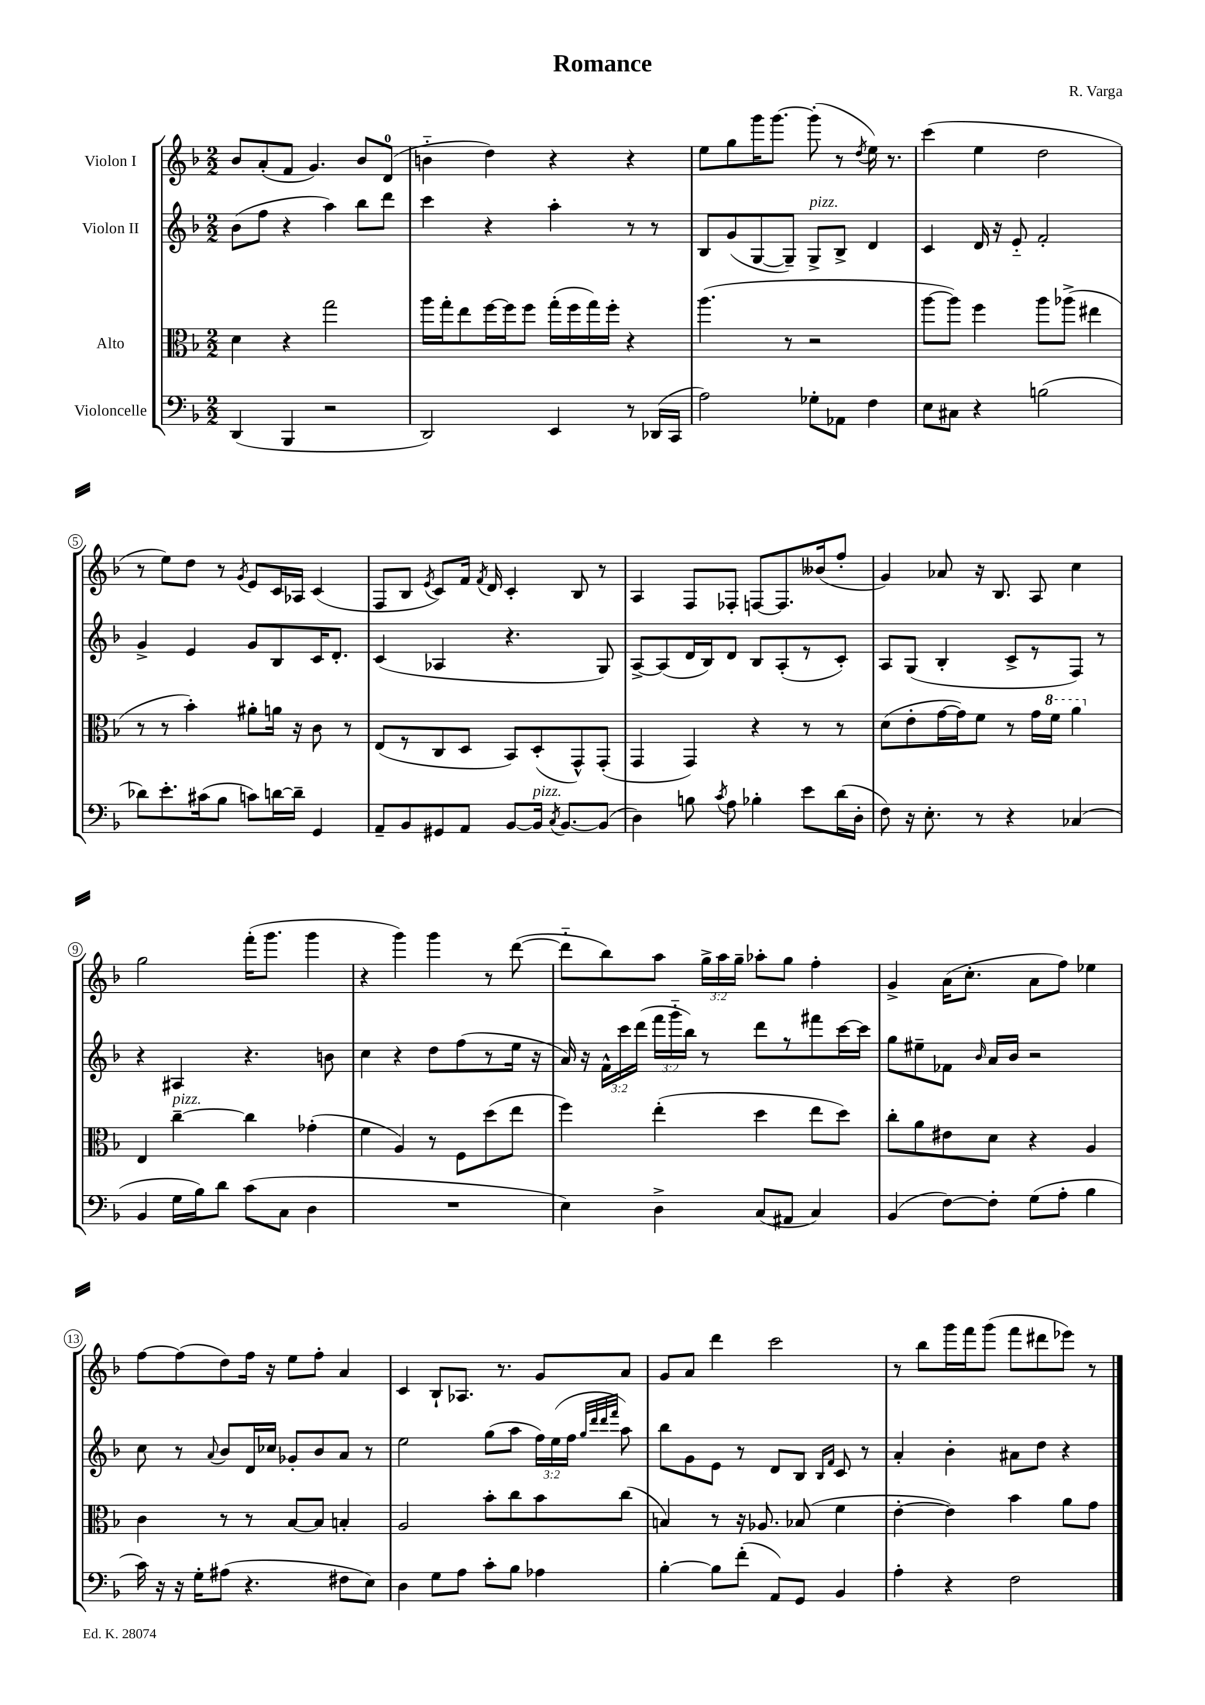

**kern	**kern	**kern	**kern
*staff4	*staff3	*staff2	*staff1
*clefF4	*clefC3	*clefG2	*clefG2
*k[b-]	*k[b-]	*k[b-]	*k[b-]
*M2/2	*M2/2	*M2/2	*M2/2
(4DD	4d	(8b-	8b-
.	.	8ff	(8a'
4BBB-	4r	4r	8f
.	.	.	4.g)
2r	2gg	4aa)	.
.	.	8bb-	8b-
.	.	8ddd	(8d
=	=	=	=
2DD)	16aa	4ccc	4b'~
.	16gg'	.	.
.	8ee	.	.
.	[16ff	4r	4dd)
.	16ff]	.	.
.	8ff	.	.
4EE	(16gg'	4aa'	4r
.	16ff	.	.
.	16gg)	.	.
.	16ff'	.	.
8r	4r	8r	4r
(16DD-	.	8r	.
16CC	.	.	.
=	=	=	=
2A)	(4.aa	8B-	8ee
.	.	(8g	8gg
.	.	[8G	16ggg
.	.	.	[8.ggg
.	8r	8G~])	.
8G-'	2r	8G^	(8ggg']
8AA-	.	8B-^	8r
.	.	.	8qdd
4F	.	4d	16ee)
.	.	.	8.r
=	=	=	=
8E	[8aa	4c	(4ccc
8C#	8aa])	.	.
4r	4ff	16d	4ee
.	.	16r	.
.	.	8e'~	.
(2B	8aa	2f'	2dd
.	(8aa-^	.	.
.	4ee#	.	.
=	=	=	=
8d-)	8r	4g^	8r
8.e'	8r	.	8ee)
.	4b-')	4e	8dd
(16c#	.	.	.
8B-	.	.	8r
.	.	.	8qg
8c)	8a#'	8g	8e
[16d	16a	8B-	16c
16d~]	16r	.	16A-
4GG	8c	16c	(4c
.	.	8.d'	.
.	8r	.	.
=	=	=	=
8AA~	(8E	(4c	8F
8BB-	8r	.	8B-
.	.	.	8qe
8GG#	8C	4A-	8c)
8AA	8D	.	16f
.	.	.	8qf
.	.	.	16d
[8BB-	8BB-)	4.r	4c'
16BB-]	(8D'	.	.
8qC	.	.	.
[8.BB-	.	.	.
.	8GG^^)	.	8B-
(8BB-]	(8GG'	8G)	8r
=	=	=	=
4D)	4GG	[8A^	4A
.	.	(8A]	.
8B	4GG)	16d	8F
.	.	16B-)	.
8qc	.	.	.
8A	.	8d	8F-'
4B-'	4r	8B-	[8F
.	.	(8A'	8.F]
8e	8r	8r	.
.	.	.	(16b--
(16d	8r	8c')	8ff'
16D'	.	.	.
=	=	=	=
8F)	(8d	8A	4g)
16r	8e'	(8G	.
8.E'	.	.	.
.	[16g	4B-'	8a-
.	16g])	.	.
8r	8f	.	16r
.	.	.	8.B-
4r	8r	8c^	.
.	16g	8r	8A
.	16ff	.	.
(4C-	4aa	8F)	4cc
.	.	8r	.
=	=	=	=
4BB-	4E	4r	2gg
16G	[4cc~	4A#	.
16B-)	.	.	.
8d	.	.	.
(8c	4cc]	4.r	(16fff'
.	.	.	8.ggg
8C	.	.	.
4D	(4g-'	.	4ggg
.	.	8b	.
=	=	=	=
1r	4f	4cc	4r
.	4A)	4r	4ggg)
.	8r	8dd	4ggg
.	8F	(8ff	.
.	(8dd	8r	8r
.	8ee	16ee	([8ddd
.	.	16r	.
=	=	=	=
4E)	4ff)	16a)	8ddd'~]
.	.	16r	.
.	.	24f^^	8bb-)
.	.	24ccc	.
.	.	(24ddd	.
4D^	(4ee'	24fff	8aa
.	.	24ggg'~	.
.	.	24bb-)	.
.	.	8r	24gg^
.	.	.	24aa
.	.	.	24gg~
(8C	4dd	8ddd	8aa-'
8AA#	.	8r	8gg
4C)	8ee	8fff#	4ff'
.	8dd)	[16ccc	.
.	.	16ccc]	.
=	=	=	=
(4BB-	8cc'	8gg	4g^
.	8a	8ee#~	.
[8F)	8e#	8f-	(16a
.	.	.	8.cc'
.	.	16qqb-	.
8F']	8d	16a	.
.	.	16b-	.
(8G	4r	2r	8a
8A'	.	.	8ff)
4B-	4A	.	4ee-
=	=	=	=
16c)	4c	8cc	[8ff
16r	.	.	.
16r	.	8r	(8ff]
16G'	.	.	.
.	.	8qqa	.
(8A#	8r	8b-	8dd)
4.r	8r	16d	16ff
.	.	16cc-	16r
.	[8B-	8g-'	8ee
.	8B-]	8b-	8ff'
8F#	4B'	8a	4a
8E)	.	8r	.
=	=	=	=
4D	2A	2ee	4c
8G	.	.	8B-`
8A	.	.	8.A-
8c'	8b-'	(8gg	.
.	.	.	8.r
8B-	8cc	8aa	.
4A-	8b-	24ff)	8g
.	.	(24ee	.
.	.	24ff	.
.	.	32qqgg	.
.	.	32qqddd	.
.	.	32qqddd	.
.	.	32qqfff	.
.	(8cc	8aa)	8a
=	=	=	=
[4B-'	4B)	8bb-	8g
.	.	8g	8a
8B-]	8r	8e	4ddd
(8f'	16r	8r	.
.	8.A-	.	.
8AA)	.	8d	2ccc
8GG	(8B-	8B-	.
.	.	16qqB-	.
.	.	16qqf	.
4BB-	4f	8c	.
.	.	8r	.
=	=	=	=
4A'	[4e'	4a'	8r
.	.	.	8bb-
4r	4e])	4b-'	16ggg
.	.	.	16fff
.	.	.	(8ggg
2F	4b-	8a#	8fff
.	.	8dd	8ddd#
.	8a	4r	8eee-)
.	8g	.	8r
==	==	==	==
*-	*-	*-	*-
